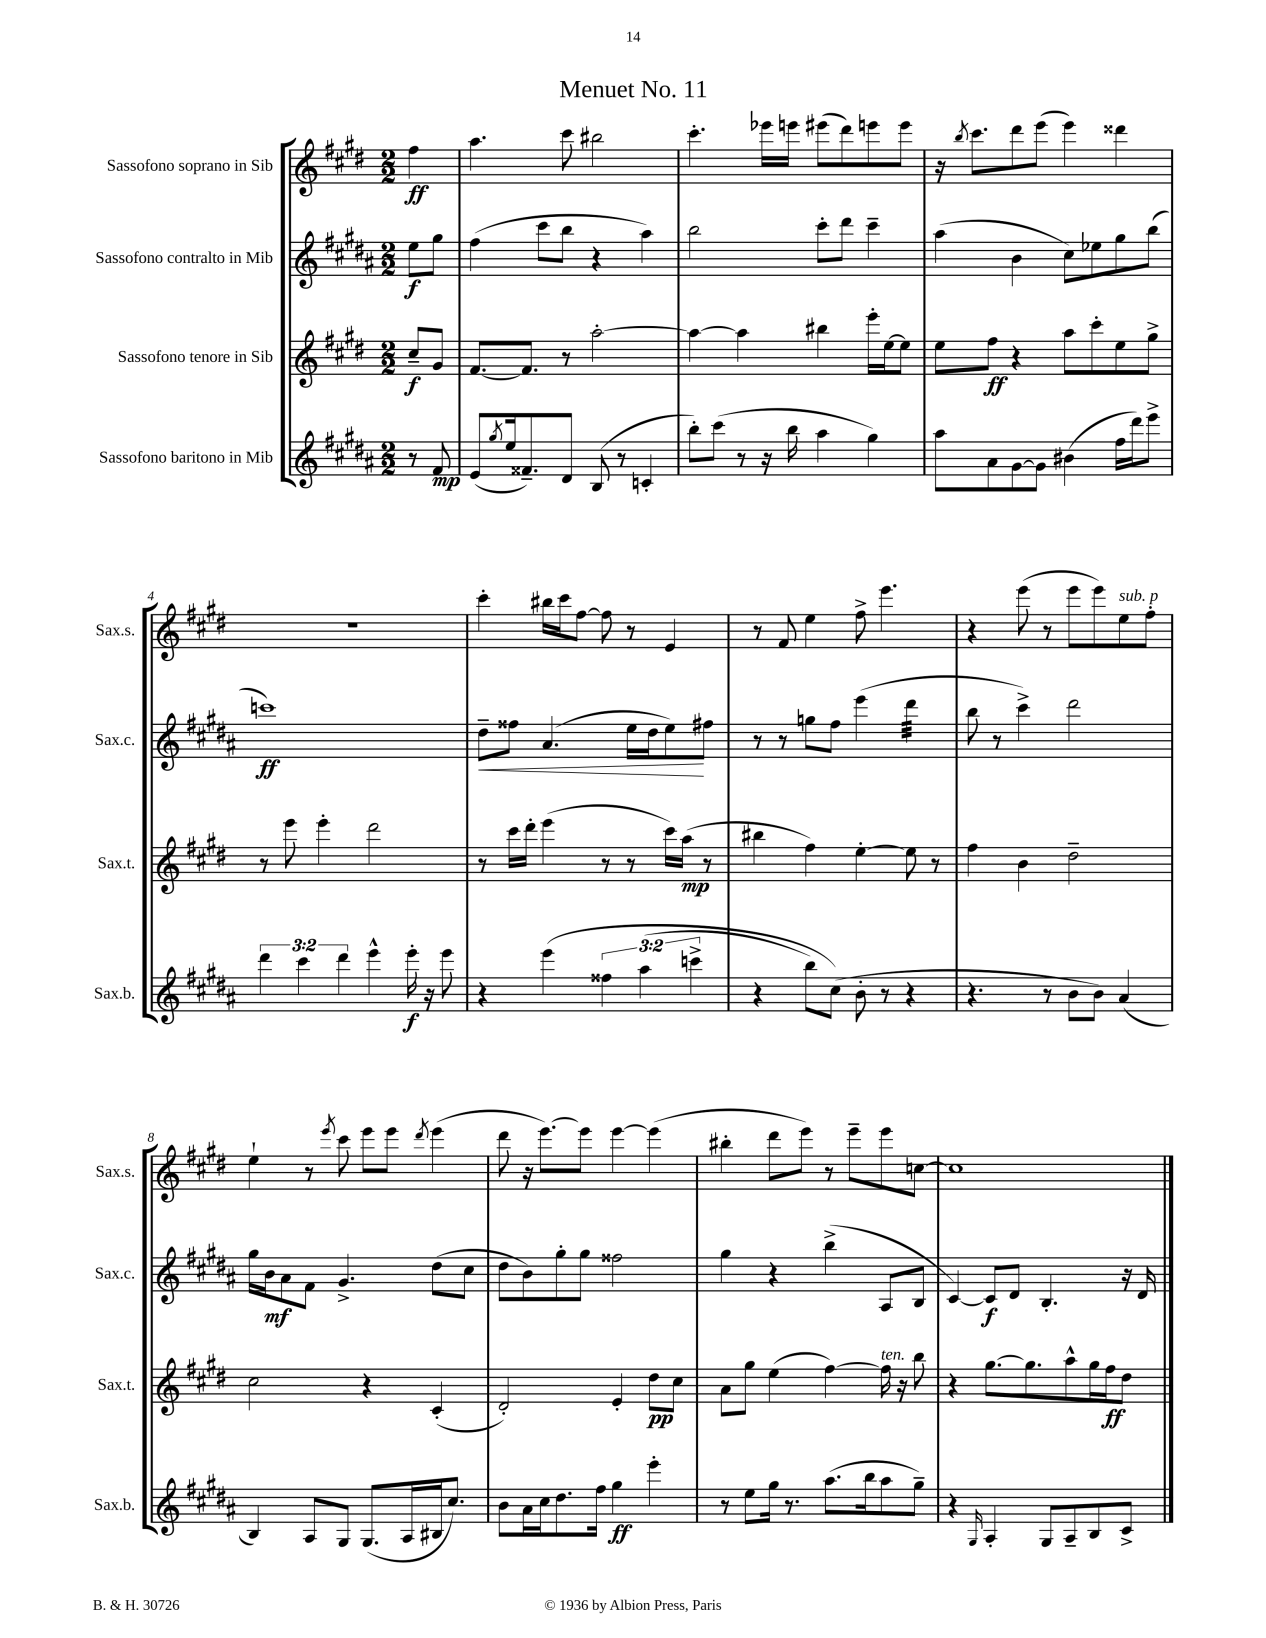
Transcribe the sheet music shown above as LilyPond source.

\header { title = "Menuet No. 11" }
<<
\new StaffGroup <<
\new Staff = "s0" \with { instrumentName = "Sassofono soprano in Sib" shortInstrumentName = "Sax.s." } {
    \clef treble \key e \major \numericTimeSignature \time 2/2 \partial 4
    fis''4\ff |
    a''4. cis'''8 bis''2 |
    cis'''4.-. ees'''16 e'''16 eis'''8( dis'''8) e'''8 e'''8 |
    r16 \acciaccatura { b''8 } cis'''8. dis'''8 e'''8( e'''4) disis'''4 |
    r1 |
    cis'''4-. bis''16 cis'''16 fis''8~ fis''8 r8 e'4 |
    r8 fis'8 e''4 fis''8-> e'''4. |
    r4 e'''8( r8 e'''8 e'''8) e''8^\markup { \italic "sub. p" } fis''8-. |
    e''4-! r8 \acciaccatura { e'''8 } cis'''8 e'''8 e'''8 \acciaccatura { dis'''8 } e'''4( |
    dis'''8 r16 e'''8.~) e'''8 e'''4~ e'''4( |
    bis''4-. dis'''8 e'''8) r8 e'''8-- e'''8 c''8~ |
    c''1 \bar "|." |
}
\new Staff = "s1" \with { instrumentName = "Sassofono contralto in Mib" shortInstrumentName = "Sax.c." } {
    \clef treble \key b \major \numericTimeSignature \time 2/2 \partial 4
    e''8\f gis''8 |
    fis''4( cis'''8 b''8 r4 ais''4) |
    b''2 cis'''8-. dis'''8 cis'''4-- |
    ais''4( b'4 cis''8) ees''8 gis''8 b''8( |
    c'''1\ff) |
    dis''8--\< fisis''8 ais'4.( e''16 dis''16 e''8\!) fis''8 |
    r8 r8 g''8 fis''8 e'''4( dis'''4:32 |
    b''8 r8 cis'''4->) dis'''2 |
    gis''16 b'16\mf ais'8 fis'8 gis'4.-> dis''8( cis''8 |
    dis''8 b'8) gis''8-. gis''8 fisis''2 |
    gis''4 r4 b''4->( ais8 b8 |
    cis'4~) cis'8\f dis'8 b4.-. r16 dis'16 \bar "|." |
}
\new Staff = "s2" \with { instrumentName = "Sassofono tenore in Sib" shortInstrumentName = "Sax.t." } {
    \clef treble \key e \major \numericTimeSignature \time 2/2 \partial 4
    cis''8--\f gis'8 |
    fis'8.~ fis'8. r8 a''2~-. |
    a''4~ a''4 bis''4 e'''16-. e''16~ e''8 |
    e''8 fis''8\ff r4 a''8 cis'''8-. e''8 gis''8-> |
    r8 e'''8 e'''4-. dis'''2 |
    r8 cis'''16 dis'''16-. e'''4( r8 r8 cis'''16) a''16\mp( r8 |
    bis''4 fis''4) e''4~-. e''8 r8 |
    fis''4 b'4 dis''2-- |
    cis''2 r4 cis'4-.( |
    dis'2-.) e'4-. dis''8\pp cis''8 |
    a'8 gis''8 e''4( fis''4~) fis''16^\markup { \italic "ten." } r16 b''8 |
    r4 gis''8.~ gis''8. a''8-^ gis''16 fis''16\ff dis''8 \bar "|." |
}
\new Staff = "s3" \with { instrumentName = "Sassofono baritono in Mib" shortInstrumentName = "Sax.b." } {
    \clef treble \key b \major \numericTimeSignature \time 2/2 \override Staff.TupletNumber.text = #tuplet-number::calc-fraction-text \partial 4
    r8 fis'8\mp |
    e'8( \acciaccatura { gis''8 } e''16 fisis'8.--) dis'8 b8( r8 c'4-. |
    b''8-.) cis'''8( r8 r16 b''16 ais''4 gis''4) |
    ais''8 ais'8 gis'8~ gis'8 bis'4( fis''16 dis'''16) e'''8-> |
    \tuplet 3/2 { dis'''4 cis'''4 dis'''4 } e'''4-^ e'''16-.\f r16 e'''8 |
    r4 e'''4\( \tuplet 3/2 { fisis''4 ais''4( c'''4-> } |
    r4 b''8) cis''8(\) b'8-. r8 r4 |
    r4. r8 b'8 b'8) ais'4( |
    b4) ais8 gis8 gis8.( ais16 bis16 cis''8.) |
    b'8 ais'16 cis''16 dis''8. fis''16 gis''4\ff e'''4-. |
    r8 e''8 gis''16 r8. ais''8.( b''16 ais''8 gis''8--) |
    r4 \grace { gis16 } ais4-. gis8 ais8-- b8 cis'8-> \bar "|." |
}
>>
>>
